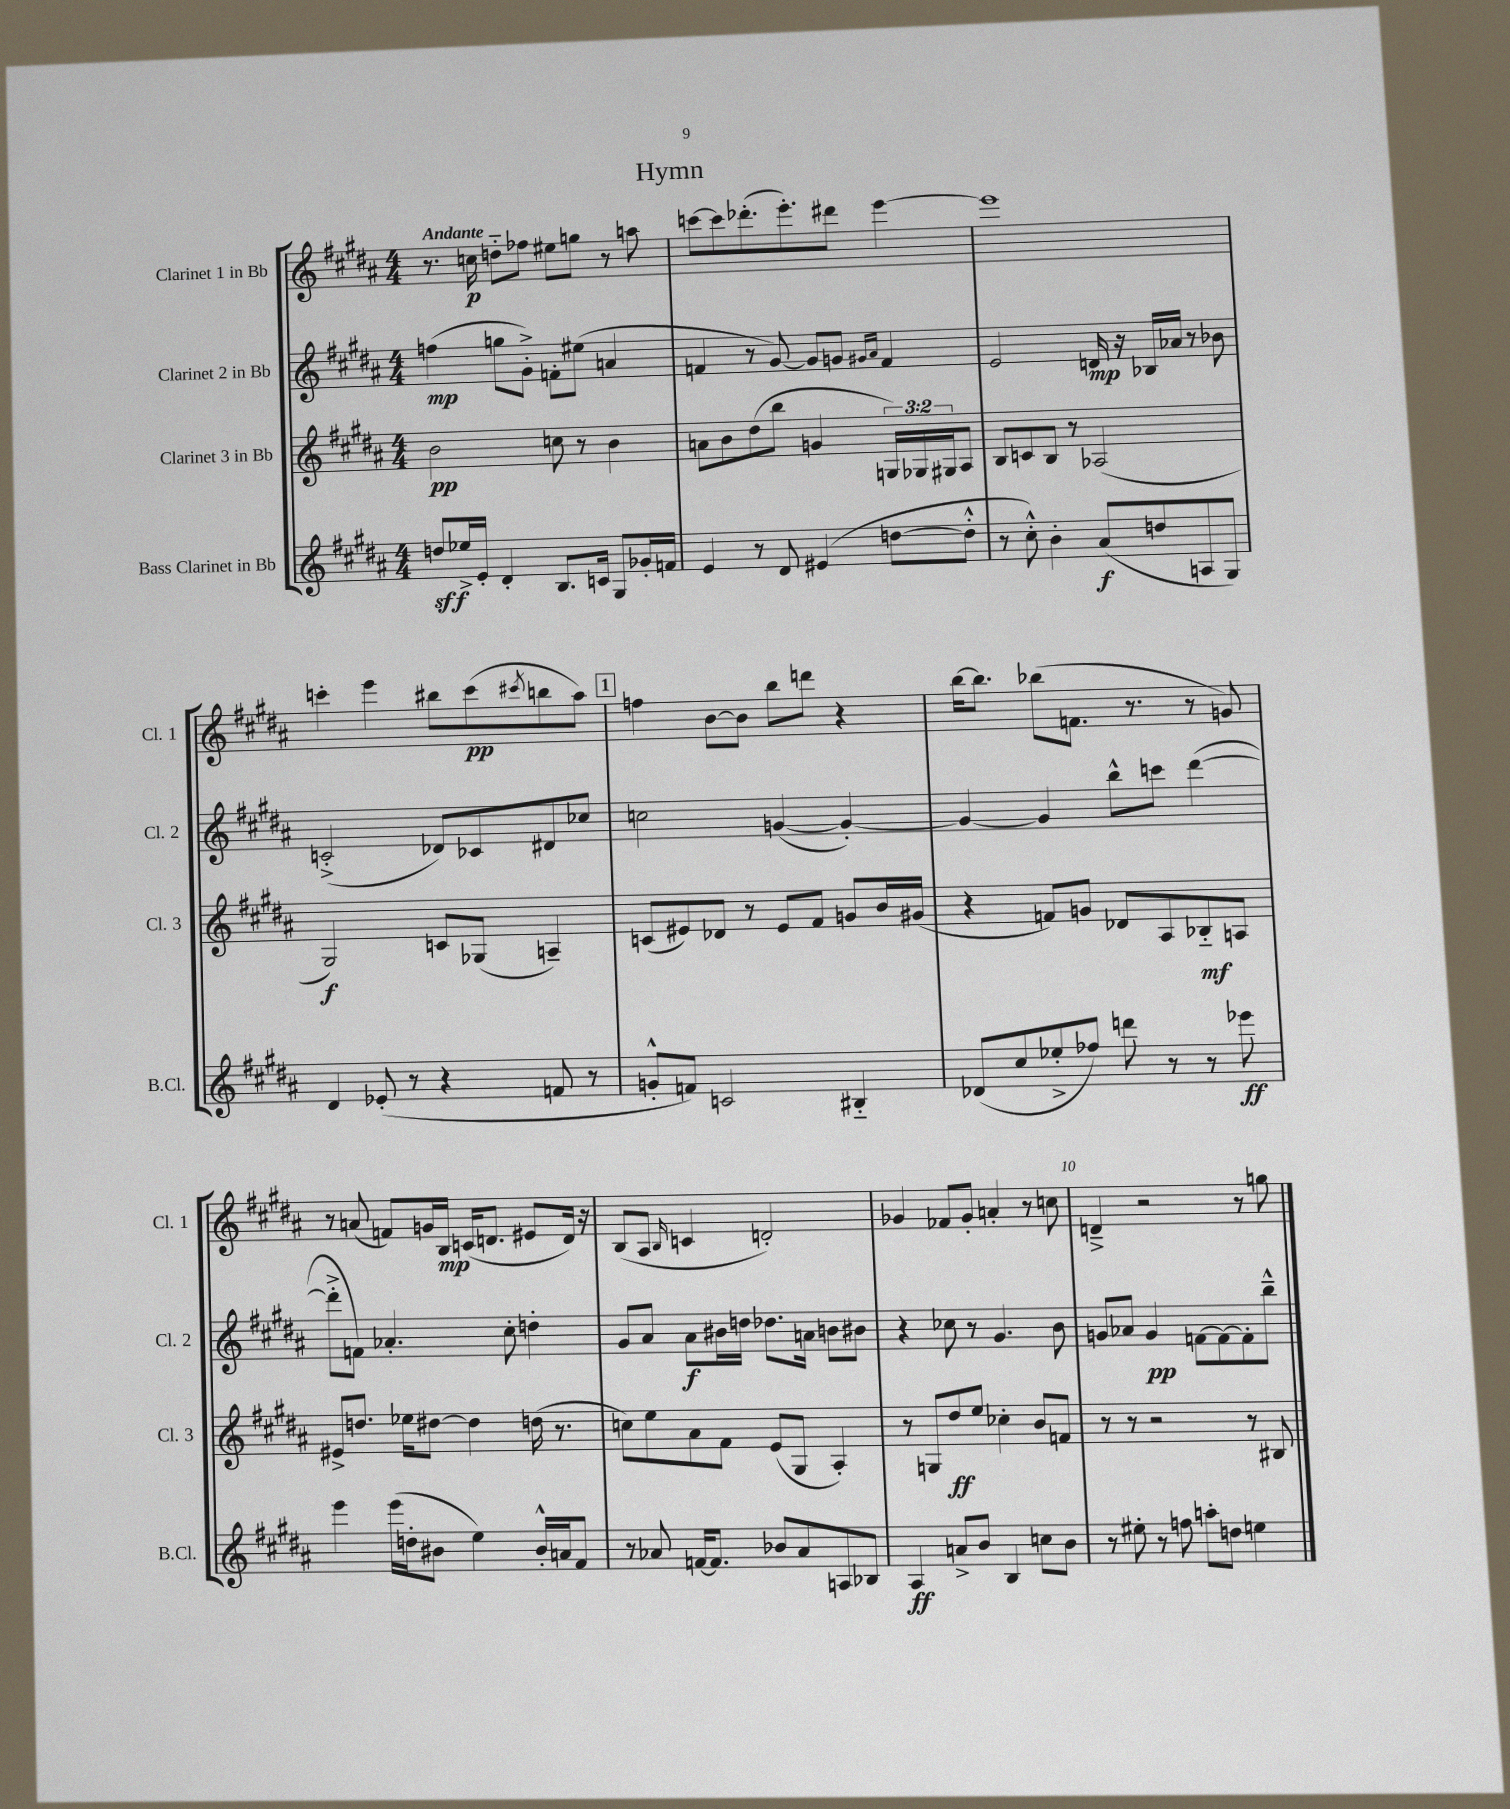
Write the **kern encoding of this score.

**kern	**dynam	**kern	**dynam	**kern	**dynam	**kern	**dynam
*part4	*part4	*part3	*part3	*part2	*part2	*part1	*part1
*staff4	*staff4	*staff3	*staff3	*staff2	*staff2	*staff1	*staff1
*I"Bass Clarinet in Bb	*	*I"Clarinet 3 in Bb	*	*I"Clarinet 2 in Bb	*	*I"Clarinet 1 in Bb	*
*I'B.Cl.	*	*I'Cl. 3	*	*I'Cl. 2	*	*I'Cl. 1	*
*clefG2	*	*clefG2	*	*clefG2	*	*clefG2	*
*k[f#c#g#d#a#]	*	*k[f#c#g#d#a#]	*	*k[f#c#g#d#a#]	*	*k[f#c#g#d#a#]	*
*M4/4	*	*M4/4	*	*M4/4	*	*M4/4	*
=1	=1	=1	=1	=1	=1	=1	=1
!	!	!	!	!	!	!LO:TX:a:B:t=Andante	!
8ddn/L	sff	2b\	pp	(4ffn\	mp	8.r	.
16ee-X^/L	.	.	.	.	.	.	.
16e'/JJ	.	.	.	.	.	16ccn\	p
4d#'/	.	.	.	8ggn\L	.	8ddn\L	.
.	.	.	.	8g#'^\J)	.	8ff-X\J	.
8.B/L	.	8ccn\	.	8fn'\L	.	8ee#X\L	.
.	.	8r	.	(8ee#X\J	.	8ggn\J	.
16cn/Jk	.	.	.	.	.	.	.
8G#/L	.	4b\	.	4an/	.	8r	.
16g-X'/L	.	.	.	.	.	8aan\	.
16fn/JJ	.	.	.	.	.	.	.
=2	=2	=2	=2	=2	=2	=2	=2
4e/	.	8an\L	.	4fn/	.	[8cccn\L	.
.	.	8b\	.	.	.	8ccc\]	.
8r	.	(8dd#\	.	8r	.	(8.ddd-X'\	.
8d#/	.	8bb\J	.	[8g#/)	.	.	.
.	.	.	.	.	.	8.eee'\)	.
(4e#X/	.	4gn/	.	8g#/L]	.	.	.
.	.	.	.	8gn/J	.	8ddd#X\J	.
.	.	.	.	16qqg#X/LL	.	.	.
.	.	.	.	16qqa#/JJ	.	.	.
[8ddn\L	.	24Gn/LL)	.	4f/	.	[4eee\	.
.	.	24G-X/	.	.	.	.	.
.	.	24G#X/J	.	.	.	.	.
8dd'^^\J]	.	8A#/J	.	.	.	.	.
=3	=3	=3	=3	=3	=3	=3	=3
8r	.	8B/L	.	2e/	.	1eee]	.
8cc#'^^\)	.	8cn/	.	.	.	.	.
4b'\	.	8B/J	.	.	.	.	.
.	.	8r	.	.	.	.	.
(8a#/L	f	(2A-X/	.	16dn/	mp	.	.
.	.	.	.	16r	.	.	.
8ddn/	.	.	.	16B-X/LL	.	.	.
.	.	.	.	16a-X/JJ	.	.	.
8An/	.	.	.	8r	.	.	.
8G#/J)	.	.	.	8b-X\	.	.	.
!!LO:LB:g=z
=4	=4	=4	=4	=4	=4	=4	=4
4d#/	.	2G#/)	f	(2cn'^/	.	4cccn'\	.
(8e-X'/	.	.	.	.	.	4eee\	.
8r	.	.	.	.	.	.	.
4r	.	8cn/L	.	8d-X/L)	.	8bb#X\L	.
.	.	(8G-X/J	.	8c-X/	.	(8ccc\	pp
.	.	.	.	.	.	8qccc#X/	.
8fn/	.	4An~/)	.	8d#X/	.	8bbn\	.
8r	.	.	.	8cc-X/J	.	8aa#\J)	.
!!LO:REH:place=s1:t=1
=5	=5	=5	=5	=5	=5	=5	=5
8gn'^^/L	.	(8cn/L	.	2ccn\	.	4ffn\	.
8fn/J)	.	8e#X/)	.	.	.	.	.
2cn/	.	8d-X/J	.	.	.	[8b\L	.
.	.	8r	.	.	.	8b\J]	.
.	.	8e#/L	.	([4gn/	.	8bb\L	.
.	.	8f#/J	.	.	.	8dddn\J	.
4B#X/	.	8gn/L	.	4g'/_)	.	4r	.
.	.	16b/L	.	.	.	.	.
.	.	(16g#X/JJ	.	.	.	.	.
=6	=6	=6	=6	=6	=6	=6	=6
(8d-X/L	.	4r	.	4g/_	.	[16bb\KL	.
.	.	.	.	.	.	8.bb\J]	.
8cc#/	.	.	.	.	.	.	.
8ee-X'^/	.	8fn/L)	.	4g/]	.	(8bb-X\L	.
8ff-X/J)	.	8gn/J	.	.	.	8.fn\J	.
8dddn\	.	8d-X/L	.	8bb^^\L	.	.	.
.	.	.	.	.	.	8.r	.
8r	.	8A#/	.	8cccn\J	.	.	.
8r	.	8B-X/	mf	([4ddd#\	.	8r	.
8eee-X\	ff	8An/J	.	.	.	8gn/)	.
!!LO:LB:g=z
=7	=7	=7	=7	=7	=7	=7	=7
4eee\	.	8e#X^/L	.	8ddd#'^\L]	.	8r	.
.	.	8.ddn/J	.	8fn\J)	.	(8an/	.
(16eee\LL	.	.	.	4.a-X'/	.	8fn/L)	.
16ddn'\J	.	16ee-X\KL	.	.	.	.	.
8b#X\J	.	[8dd#X\J	.	.	.	16gn/L	.
.	.	.	.	.	.	16B/JJ	mp
4ee\)	.	4dd#\]	.	.	.	(16cn/KL	.
.	.	.	.	.	.	8.dn/J	.
.	.	.	.	8cc#'\	.	.	.
16b#'^^/LL	.	(16ddn\	.	4ddn'\	.	8e#X/L	.
16an/J	.	8.r	.	.	.	.	.
8f#/J	.	.	.	.	.	16d/Jk)	.
.	.	.	.	.	.	16r	.
=8	=8	=8	=8	=8	=8	=8	=8
8r	.	8ccn\L)	.	8g#/L	.	(8B/L	.
8a-X/	.	8ee\	.	8a#/J	.	8A#/J	.
.	.	.	.	.	.	16qqB/	.
[16fn/KL	.	8a#\	.	8a#\L	f	4cn/	.
8.f/J]	.	.	.	.	.	.	.
.	.	8f#\J	.	16b#X\L	.	.	.
.	.	.	.	16ddn\JJ	.	.	.
8b-X/L	.	(8e/L	.	8.dd-X\L	.	2dn'/)	.
8a-/	.	8G#/J	.	.	.	.	.
.	.	.	.	16an\Jk	.	.	.
8An/	.	4A#'/)	.	8bn\L	.	.	.
8B-X/J	.	.	.	8b#X\J	.	.	.
=9	=9	=9	=9	=9	=9	=9	=9
4A#/	ff	8r	.	4r	.	4g-X/	.
.	.	8Gn/L	.	.	.	.	.
8an^/L	.	8dd#/	ff	8cc-X\	.	8f-X/L	.
8b/J	.	8ee/J	.	8r	.	8g-'/J	.
4B/	.	4cc-X'\	.	4.g#/	.	4an'/	.
8ccn\L	.	8b/L	.	.	.	8r	.
8b\J	.	8fn/J	.	8b\	.	8ccn\	.
=10	=10	=10	=10	=10	=10	=10	=10
8r	.	8r	.	8gn/L	.	4dn~^/	.
8ee#X'\	.	8r	.	8a-X/J	.	.	.
8r	.	2r	.	4g/	pp	2r	.
8ffn\	.	.	.	.	.	.	.
8aan'\L	.	.	.	[8fn\L	.	.	.
8ddn\J	.	.	.	8f\_	.	.	.
4een\	.	8r	.	8f'\]	.	8r	.
.	.	8B#X/	.	8bb~^^\J	.	8ggn\	.
==	==	==	==	==	==	==	==
*-	*-	*-	*-	*-	*-	*-	*-
